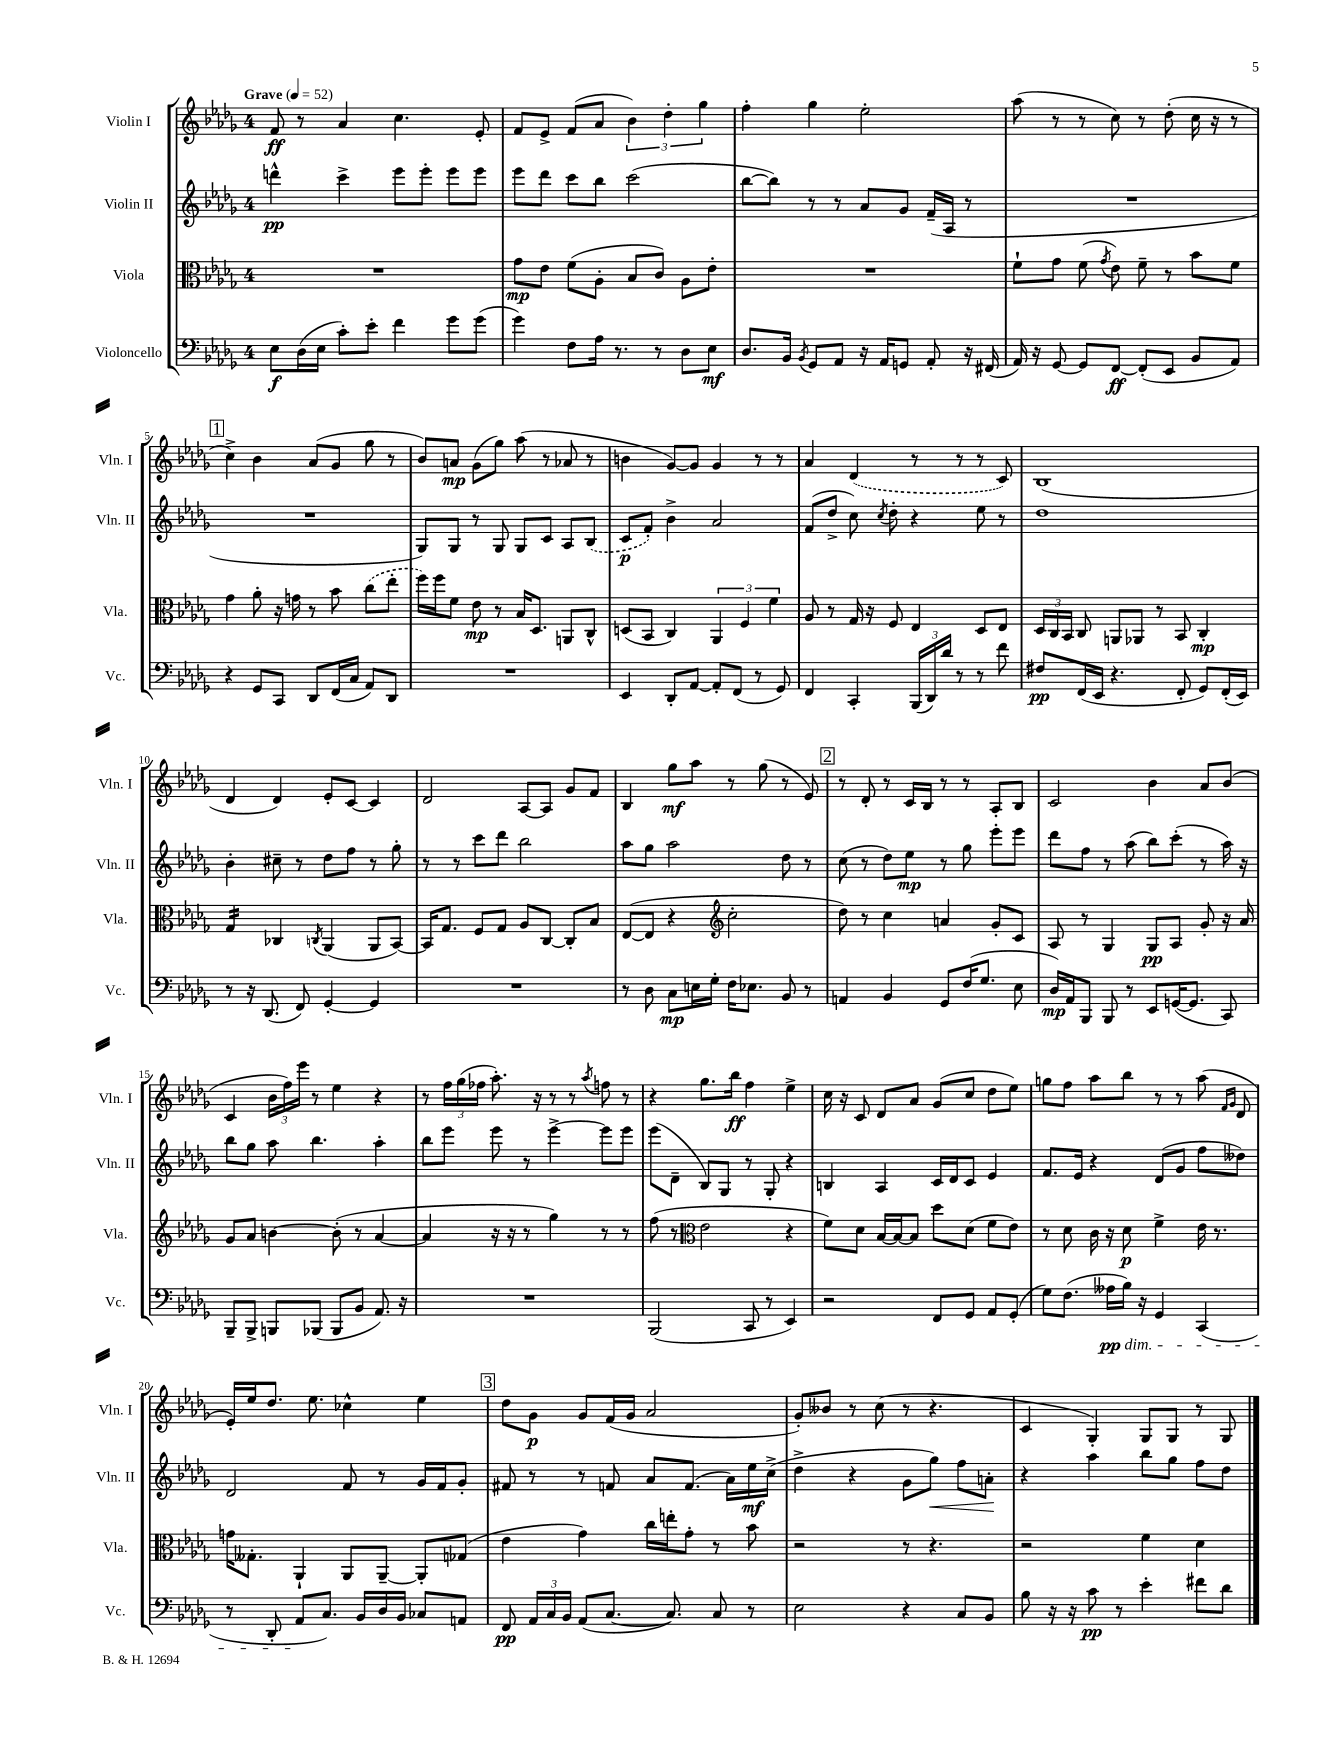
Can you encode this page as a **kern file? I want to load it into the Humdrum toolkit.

**kern	**kern	**kern	**kern
*staff4	*staff3	*staff2	*staff1
*clefF4	*clefC3	*clefG2	*clefG2
*k[b-e-a-d-g-]	*k[b-e-a-d-g-]	*k[b-e-a-d-g-]	*k[b-e-a-d-g-]
*M4/4	*M4/4	*M4/4	*M4/4
*MM52	*MM52	*MM52	*MM52
8E-	1r	4ddd^^	8f
(16D-	.	.	8r
16E-	.	.	.
8c')	.	4ccc^	4a-
8e-'	.	.	.
4f	.	8eee-	4.cc
.	.	8eee-'	.
8g-	.	8eee-	.
(8g-	.	8eee-	8e-'
=	=	=	=
4g-)	8g-	8eee-	8f
.	8e-	8ddd-	8e-^
8F	(8f	8ccc	(8f
16A-	8A-'	8bb-	8a-
8.r	.	.	.
.	8B-	(2ccc	6b-)
8r	8c)	.	.
.	.	.	6dd-'
8D-	8A-	.	.
.	.	.	6gg-
8E-	8e-'	.	.
=	=	=	=
8.D-	1r	[8bb-	4ff'
.	.	8bb-])	.
16BB-	.	.	.
8qBB-	.	.	.
8GG-	.	8r	4gg-
8AA-	.	8r	.
16r	.	8a-	2ee-'
16AA-	.	.	.
8GG	.	8g-	.
8AA-'	.	(16f~	.
.	.	16A-	.
16r	.	8r	.
(16FF#	.	.	.
=	=	=	=
16AA-)	8f`	1r	(8aa-
16r	.	.	.
[8GG-	8g-	.	8r
8GG-]	(8f	.	8r
.	8qg-	.	.
[8FF	8e-)	.	8cc)
(8FF']	8f~	.	8r
8EE-	8r	.	(8dd-'
8BB-	8b-	.	16cc
.	.	.	16r
8AA-)	8f	.	8r
=	=	=	=
4r	4g-	1r	4cc^)
8GG-	8a-'	.	4b-
8CC	16r	.	.
.	16g	.	.
8DD-	8r	.	(8a-
(16FF	8b-	.	8g-
16C	.	.	.
8AA-)	(8cc	.	8gg-
8DD-	8ee-'	.	8r
=	=	=	=
1r	16ff)	8G-)	8b-)
.	16ff	.	.
.	8f	8G-	8a
.	8e-	8r	(8g-
.	8r	8G-	8gg-)
.	16B-	8G-	(8aa-
.	8.D-	.	.
.	.	8c	8r
.	8AA	8A-	8a-
.	8C^^	(8B-	8r
=	=	=	=
4EE-	(8D	8c	4b
.	8BB-	8f')	.
8DD-'	4C)	4b-^	[8g-)
[8AA-	.	.	8g-]
8AA-']	6AA-	2a-	4g-
(8FF	.	.	.
.	6F	.	.
8r	.	.	8r
.	6f	.	.
8GG-)	.	.	8r
=	=	=	=
4FF	8A-	(8f	4a-
.	8r	8dd-^	.
4CC'	16G-	8cc)	(4d-
.	16r	.	.
.	.	8qcc	.
.	8F	8dd-'	.
(24BBB-	4E-	4r	8r
24DD-)	.	.	.
24d-	.	.	.
8r	.	.	8r
8r	8D-	8ee-	8r
8f	8E-	8r	8c)
=	=	=	=
8F#	24D-	1dd-	(1B-
.	24C	.	.
.	24BB-	.	.
(16FF	8C	.	.
16EE-	.	.	.
4.r	8AA	.	.
.	8AA-	.	.
.	8r	.	.
8FF'	8BB-	.	.
8GG-)	4C'	.	.
(16FF'	.	.	.
16EE-)	.	.	.
=	=	=	=
8r	4G-	4b-'	4d-
16r	.	.	.
(8.DD-	.	.	.
.	4C-	8cc#~	4d-)
8FF)	.	8r	.
.	8qC	.	.
[4GG-'	(4AA-	8dd-	8e-'
.	.	8ff	[8c
4GG-]	8AA-	8r	4c]
.	[8BB-)	8gg-'	.
=	=	=	=
1r	16BB-]	8r	2d-
.	8.G-	.	.
.	.	8r	.
.	8F	8ccc	.
.	8G-	8ddd-	.
.	8A-	2bb-	[8A-
.	[8C	.	8A-]
.	8C']	.	8g-
.	8B-	.	8f
=	=	=	=
8r	([8E-	8aa-	4B-
8D-	8E-]	8gg-	.
8C	4r	2aa-	8gg-
16E	.	.	8aa-
16G-'	.	.	.
*	*clefG2	*	*
16F	2cc'	.	8r
8.E-	.	.	.
.	.	.	(8gg-
8BB-	.	8dd-	8r
8r	.	8r	8e-)
=	=	=	=
4AA	8dd-)	(8cc	8r
.	8r	8r	8d-'
4BB-	4cc	8dd-)	8r
.	.	8ee-	16c
.	.	.	16B-
8GG-	4a	8r	8r
(16F	.	8gg-	8r
8.G-	.	.	.
.	8g-'	8eee-'	8A-'
8E-	8c	8eee-	8B-
=	=	=	=
16D-)	8A-	8ddd-	2c
16AA-	.	.	.
8BBB-	8r	8ff	.
8BBB-	4G-	8r	.
8r	.	(8aa-	.
8EE-	8G-	8bb-)	4b-
([16GG	8A-	(8ccc'	.
8.GG]	.	.	.
.	8g-'	8r	8a-
8CC)	16r	16aa-)	(8b-
.	16a-	16r	.
=	=	=	=
8BBB-~	8g-	8bb-	4c
8BBB-^	8a-	8gg-	.
8BBB	[4b	8aa-	24b-
.	.	.	24ff)
.	.	.	24eee-
(8BBB-	.	4.bb-	8r
8BBB-	(8b']	.	4ee-
8BB-	8r	.	.
8.AA-)	[4a-	4aa-'	4r
16r	.	.	.
=	=	=	=
1r	4a-]	8bb-	8r
.	.	8eee-	24ff
.	.	.	(24gg-
.	.	.	24ff-
.	16r	8eee-	8.aa-')
.	16r	.	.
.	8r	8r	.
.	.	.	16r
.	4gg-)	[4eee-^	8r
.	.	.	8r
.	.	.	8qaa-
.	8r	8eee-]	8ff
.	8r	8eee-	8r
=	=	=	=
(2BBB-	(8ff	(8eee-	4r
.	8r	8d-~	.
*	*clefC3	*	*
.	2e-	8B-)	8.gg-
.	.	8G-	.
.	.	.	16bb-
8CC	.	8r	4ff
8r	.	8G-'	.
4EE-)	4r	4r	4ee-^
=	=	=	=
2r	8f)	4B	16cc
.	.	.	16r
.	8d-	.	8c
.	[16B-	4A-	8d-
.	16B-_	.	.
.	8B-]	.	8a-
8FF	8dd-	16c	(8g-
.	.	16d-	.
8GG-	(8d-	8c	8cc
8AA-	8f	4e-	8dd-
(8GG-'	8e-)	.	8ee-)
=	=	=	=
8G-)	8r	8.f	8gg
(8.F	8d-	.	8ff
.	.	16e-	.
.	16c	4r	8aa-
16A--	16r	.	.
16B-)	8d-	.	8bb-
16r	.	.	.
4GG-	4f^	(8d-	8r
.	.	8g-	8r
(4CC	16e-	8ff	(8aa-
.	8.r	.	.
.	.	.	16qqf
.	.	.	16qqg-
.	.	8dd--)	8d-
=	=	=	=
8r	16g	2d-	16e-')
.	8.G--'	.	16ee-
8DD-'	.	.	8.dd-
8AA-	4AA-`	.	.
.	.	.	8.ee-
8.C)	.	.	.
.	8AA-	8f	4cc-^^
16BB-	.	.	.
16D-	[8AA-~	8r	.
16BB-	.	.	.
8C-	8AA-']	16g-	4ee-
.	.	16f	.
8AA	(8G-	8g-'	.
=	=	=	=
8FF	4e-	8f#	8dd-
24AA-	.	8r	8g-
24C	.	.	.
24BB-	.	.	.
(8AA-	4g-)	8r	8g-
[8.C	.	8f	(16f
.	.	.	16g-
.	16cc	8a-	2a-
8.C])	16ee'	.	.
.	8g-'	(8.f	.
8C	8r	.	.
.	.	16a-)	.
8r	8b-	16ee-	.
.	.	(16cc^	.
=	=	=	=
2E-	2r	4dd-^	8g-')
.	.	.	8b--
.	.	4r	8r
.	.	.	(8cc
4r	8r	8g-	8r
.	4.r	8gg-)	4.r
8C	.	8ff	.
8BB-	.	8a'	.
=	=	=	=
8B-	2r	4r	4c
16r	.	.	.
16r	.	.	.
8c	.	4aa-	4G-')
8r	.	.	.
4e-'	4f	8bb-	8G-
.	.	8gg-	8G-
8f#	4d-	8ff	8r
8d-	.	8dd-	8G-
==	==	==	==
*-	*-	*-	*-
